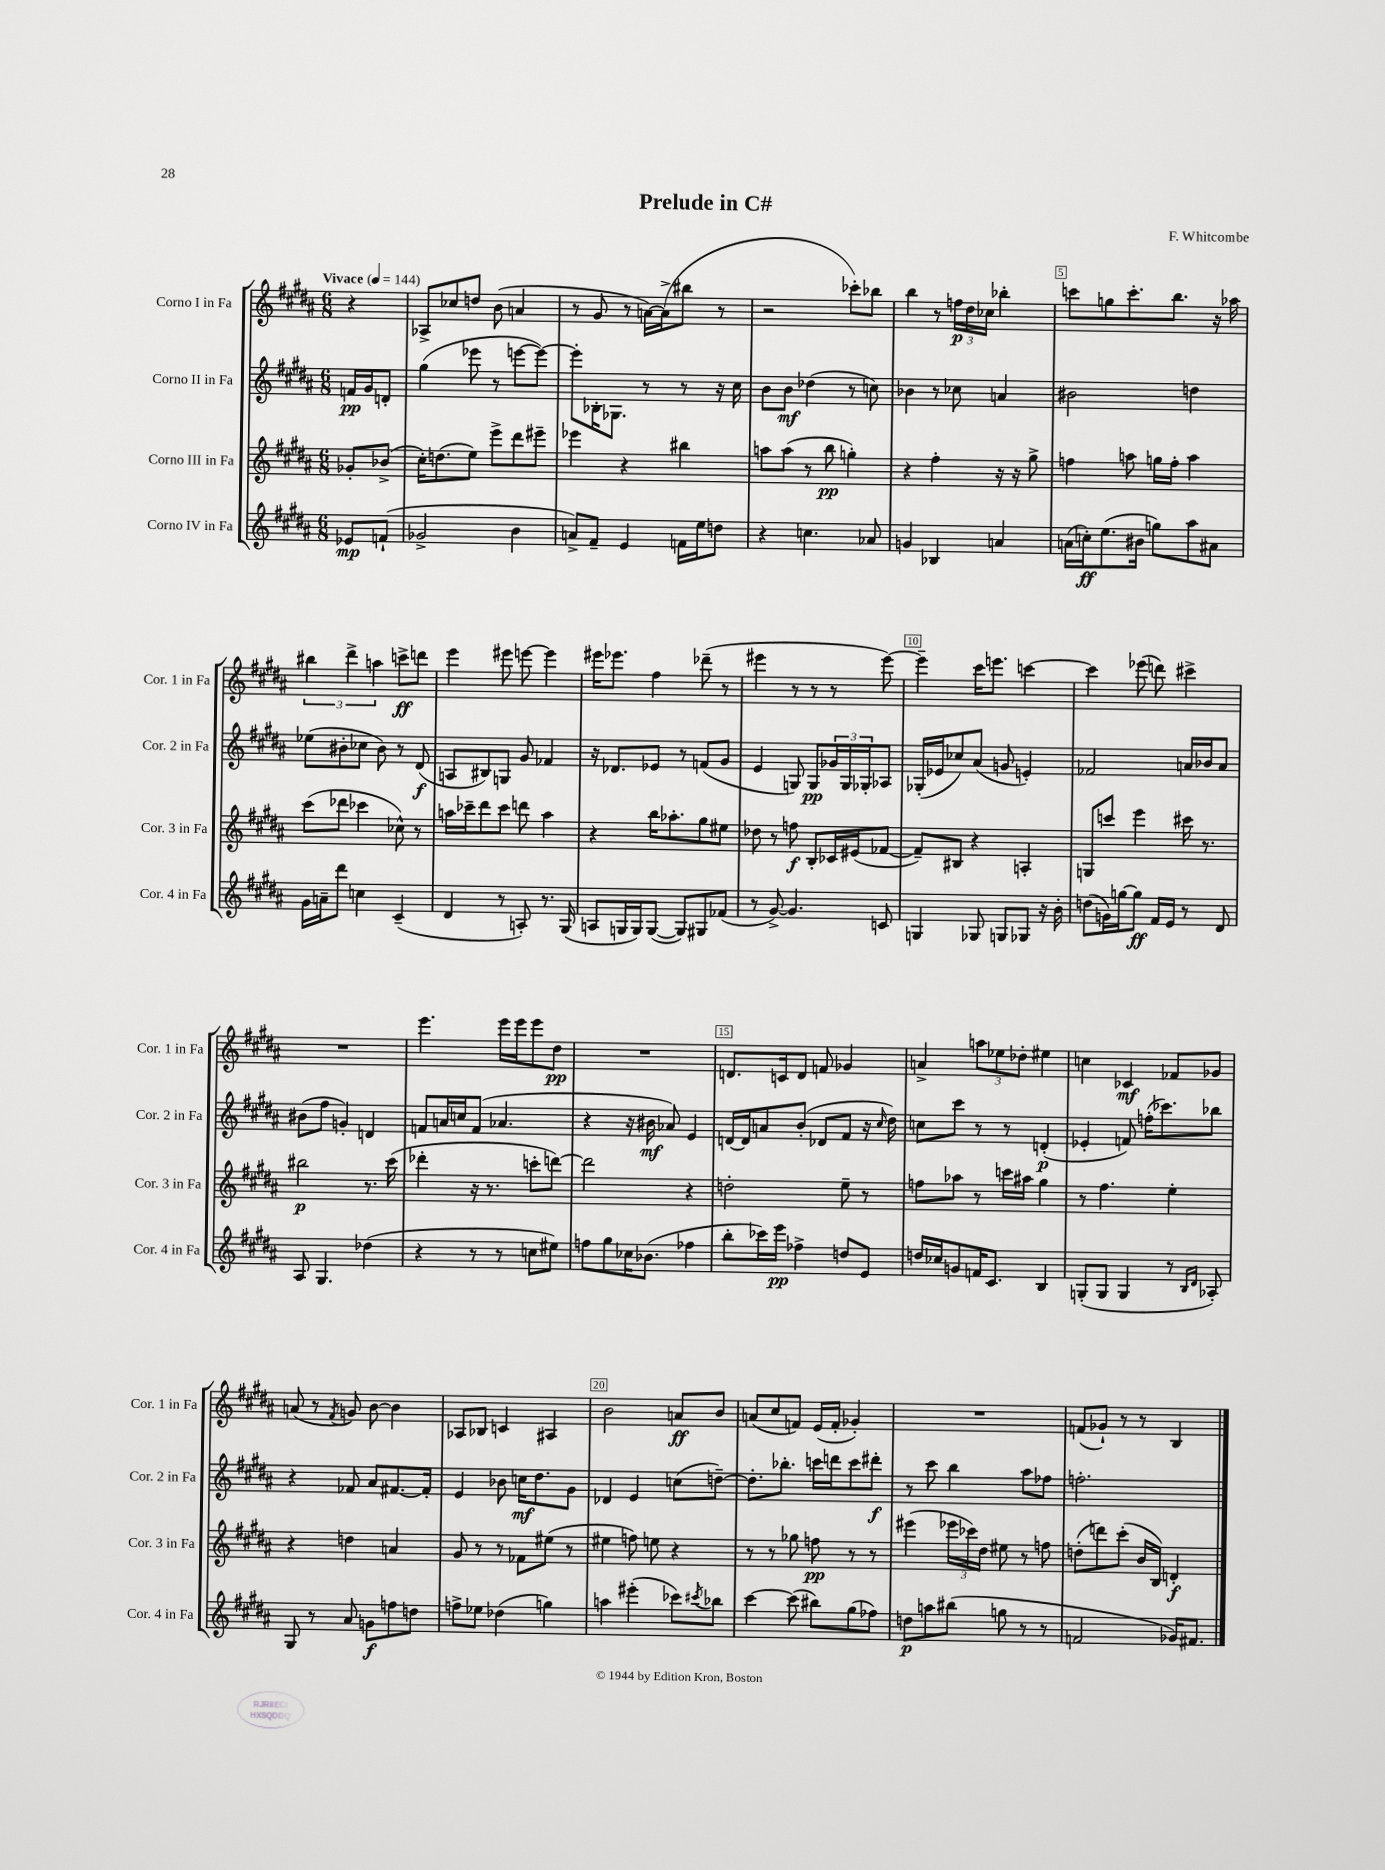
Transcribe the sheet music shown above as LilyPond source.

\header { title = "Prelude in C#" composer = "F. Whitcombe" }
<<
\new StaffGroup <<
\new Staff = "s0" \with { instrumentName = "Corno I in Fa" shortInstrumentName = "Cor. 1 in Fa" } {
    \clef treble \key b \major \numericTimeSignature \time 6/8 \partial 4 \tempo "Vivace" 4 = 144
    r4 |
    aes8-> ces''8 d''8 b'8( a'4 |
    r8 gis'8 r8 a'16~) a'16->( bis''8 r8 |
    r2 ces'''8-.) bes''8 |
    b''4 r8 \tuplet 3/2 { f''16\p dis''16 ces''16 } bes''4-. |
    c'''8 g''8 c'''8.-. b''8. r16 aes''16 |
    \tuplet 3/2 { bis''4 dis'''4-> a''4 } c'''8->\ff d'''8 |
    e'''4 eis'''8 e'''8~ e'''4 |
    eis'''16 ees'''8. fis''4 des'''8--( r8 |
    eis'''4 r8 r8 r8 eis'''8~) |
    eis'''4-- cis'''16 e'''8. c'''4~ |
    c'''4 ees'''8( d'''8) cis'''4-> |
    R2. |
    e'''4. e'''16 e'''16 e'''8 dis''8\pp |
    R2. |
    d'8. c'16 d'8 f'8 ges'4 |
    a'4-> \tuplet 3/2 { a''8 ees''8 des''8-. } eis''4 |
    c''4 ces'4\mf fes'8 ges'8 |
    a'8( r8 \acciaccatura { fis'8 } g'8) b'8~ b'4 |
    aes8 bes8 c'4 ais4 |
    b'2 a'8\ff b'8 |
    a'8( cis''8 f'8) e'16( f'16-. ges'4-.) |
    R2. |
    f'8( ges'8-!) r8 r8 b4 \bar "|." |
}
\new Staff = "s1" \with { instrumentName = "Corno II in Fa" shortInstrumentName = "Cor. 2 in Fa" } {
    \clef treble \key b \major \numericTimeSignature \time 6/8 \partial 4
    f'16\pp gis'16 d'8-. |
    gis''4( ees'''8 r8 e'''8~ e'''8~) |
    e'''8-. bes16-. ges8. r8 r8 r16 cis''16 |
    b'8 b'8\mf des''4( r8 c''8) |
    bes'4 r8 ces''8 a'4 |
    bis'2 d''4 |
    ees''8( bis'8-. ces''8 bis'8) r8 dis'8\f( |
    a8 bis8) g8 gis'8 fes'4 |
    r16 des'8. ees'8 r8 f'8( gis'8 |
    e'4 g8) g8\pp \tuplet 3/2 { ges'16 g16 ges16-. } aes8 |
    ges16-.( ees'16 ces''8) ais'8( g'8 e'4-.) |
    fes'2 a'16 bes'16 a'8 |
    bis'8( fis''8 g'4-.) d'4 |
    f'8 a'16 c''16 f'8( aes'4. |
    r4 r16 bis'16\mf aes'8) e'4 |
    d'16~ d'16 a'8 b'8-.( des'8 fis'8 r16 \grace { cis''16 } dis''16) |
    c''8 cis'''8 r8 r8 d'4-.\p( |
    ees'4-. f'8) f''16-.( ces'''8.) bes''8 |
    r4 fes'8 ais'8 fis'8.~ fis'16-. |
    e'4 bes'8 c''16\mf dis''8. gis'8 |
    des'4 e'4 c''8( d''8~--) |
    d''8.-. bes''8.-. c'''16 d'''16 c'''8 dis'''8-.\f |
    r8 cis'''8 b''4 ais''8 fes''8 |
    f''2.-. \bar "|." |
}
\new Staff = "s2" \with { instrumentName = "Corno III in Fa" shortInstrumentName = "Cor. 3 in Fa" } {
    \clef treble \key b \major \numericTimeSignature \time 6/8 \partial 4
    ges'8-. bes'8->( |
    cis''16-.) d''8.( e''8) e'''8-> dis'''8 eis'''8-- |
    ees'''4 r4 bis''4 |
    a''8 a''8( r8 b''8\pp g''4-.) |
    r4 fis''4-. r16 r16 gis''8-> |
    f''4 a''8 g''16 f''16-. a''4 |
    cis'''8( des'''8 ces'''4 ces''8-^) r8 |
    a''16 ces'''16-- dis'''8 ces'''8 d'''8 a''4 |
    r4 b''16 aes''8.-. gis''8 eis''8 |
    des''8 r8 f''8\f b8-. ces'16 eis'16( fes'8~ |
    fes'8--) bis8 r4 a4-. |
    g8 c'''8 e'''4 cis'''16 r8. |
    bis''2\p r8. cis'''16( |
    des'''4-. r16 r8. c'''8-. d'''8~) |
    d'''2 r4 |
    d''2-. e''8-- r8 |
    f''8 aes''8 r8 c'''16 ais''16 gis''4 |
    r8 fis''4. e''4-. |
    r4 d''4 a'4 |
    gis'8 r8 r8 fes'8 eis''8( r8 |
    eis''4 f''8) e''8 r4 |
    r8 r8 ges''8 f''8\pp r8 r8 |
    eis'''4( \tuplet 3/2 { ees'''16 ces'''16) dis''16 } eis''8 r8 f''8 |
    d''8-.( d'''8) cis'''8-.( b'16 b16) d'4-.\f \bar "|." |
}
\new Staff = "s3" \with { instrumentName = "Corno IV in Fa" shortInstrumentName = "Cor. 4 in Fa" } {
    \clef treble \key b \major \numericTimeSignature \time 6/8 \partial 4
    ees'8\mp f'8-!( |
    ges'2-> b'4 |
    a'8->) fis'8-- e'4 f'16 e''16 d''8 |
    r4 c''4. aes'8 |
    g'4 bes4 a'4 |
    a'16( c''16-.\ff) e''8.( bis'16 g''8) ais''8 ais'8 |
    gis'16 a'16-- dis'''8 c''4 cis'4--( |
    dis'4 r8 a8-.) r8. gis16( |
    a8 g16 g16) g8~( g8) gis8 fes'8( |
    r8 gis'8~->) gis'4. c'8 |
    g4 ges8 g8 ges8 r16 b'16-. |
    d''8( g'16) g''16~ g''8\ff fis'16 e'16 r8 dis'8 |
    ais8 gis4. des''4( |
    r4 r8 r8 c''8 eis''8) |
    f''8 gis''8 ces''16 bes'8.( fes''4 |
    b''8-. ces'''16) e'''16\pp fes''4-> d''8 e'8 |
    d''16 ces''16 g'8 f'16 cis'8. b4 |
    g8-.( g8 g4 r8 \grace { b16 dis'16 } aes8-.) |
    gis8 r8 ais'8 g'8\f f''8 d''8 |
    f''8-> ees''8 des''4( g''4) |
    a''4 eis'''4-.( ces'''8) \acciaccatura { cis'''8 } bes''8 |
    cis'''4~ cis'''8( bis''8) gis''8( fes''8) |
    d''8\p a''8 bis''8( g''8 r8 r8 |
    f'2 ges'16) fis'8. \bar "|." |
}
>>
>>
\layout { \context { \Score \override BarNumber.break-visibility = ##(#f #t #t) barNumberVisibility = #(every-nth-bar-number-visible 5) \override BarNumber.stencil = #(make-stencil-boxer 0.1 0.3 ly:text-interface::print) } }
